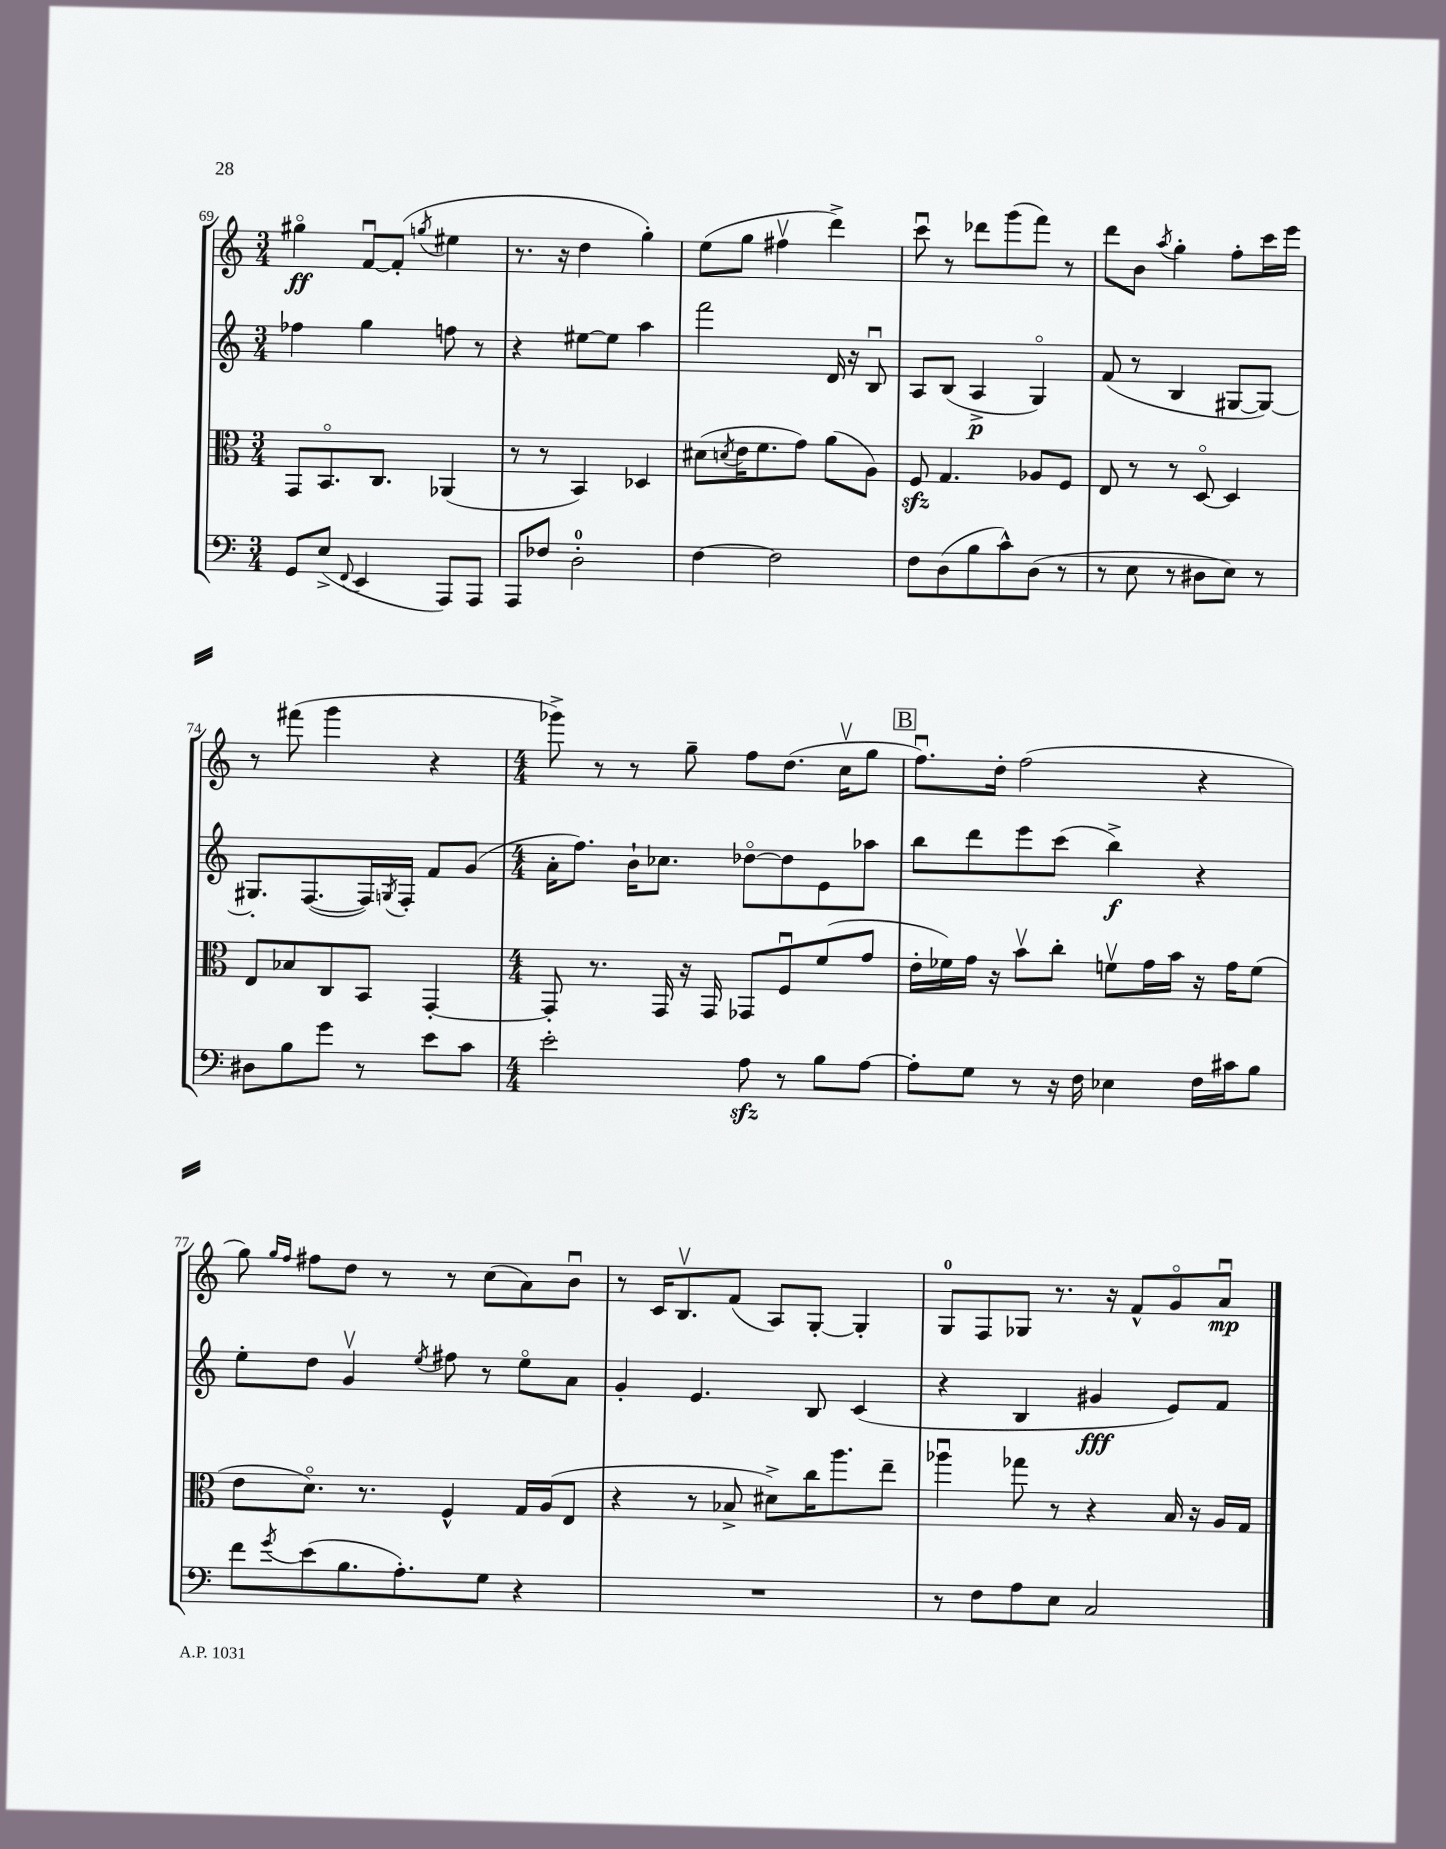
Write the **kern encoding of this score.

**kern	**kern	**kern	**dynam	**kern	**dynam
*part4	*part3	*part2	*part2	*part1	*part1
*staff4	*staff3	*staff2	*staff2	*staff1	*staff1
*clefF4	*clefC3	*clefG2	*	*clefG2	*
*k[]	*k[]	*k[]	*	*k[]	*
*M3/4	*M3/4	*M3/4	*	*M3/4	*
=69	=69	=69	=69	=69	=69
8GG/L	8GG/L	4ff-X\	.	4gg#X\	ff
(8E^/J	8.BB/	.	.	.	.
8qqFF/	.	.	.	.	.
4EE/	.	4gg\	.	[8fu/L	.
.	8.C/J	.	.	.	.
.	.	.	.	(8f'/J]	.
.	.	.	.	8qggn/	.
8AAA/L)	(4AA-X/	8ffn\	.	4ee#X\	.
8AAA/J	.	8r	.	.	.
=70	=70	=70	=70	=70	=70
8AAA/L	8r	4r	.	8.r	.
8F-X/J	8r	.	.	.	.
.	.	.	.	16r	.
2D'\	4BB/)	[8ee#X\L	.	4dd\	.
.	.	8ee#\J]	.	.	.
.	4D-X/	4aa\	.	4gg'\)	.
=71	=71	=71	=71	=71	=71
[4F\	(8d#X\L	2fff\	.	(8ee\L	.
.	8qdn/	.	.	.	.
.	16e\K	.	.	8gg\J	.
.	8.f\	.	.	.	.
2F\]	.	.	.	4ff#Xv\	.
.	8g\J)	.	.	.	.
.	(8a\L	16d/	.	4ddd^\)	.
.	.	16r	.	.	.
.	8A\J)	8Bu/	.	.	.
=72	=72	=72	=72	=72	=72
8F\L	8Fzz/	8A/L	.	8cccu\	.
(8D\	4.G/	(8B/J	.	8r	.
8B\	.	4A^/	p	8ddd-X\L	.
8c^^\)	.	.	.	(8ggg\	.
(8D\J	8A-X/L	4G/)	.	8fff\J)	.
8r	8F/J	.	.	8r	.
=73	=73	=73	=73	=73	=73
8r	8E/	(8f/	.	8ddd\L	.
8E\	8r	8r	.	8b\J	.
.	.	.	.	8qaa/	.
8r	8r	4B/	.	4gg'\	.
8D#X\L	[8D/	.	.	.	.
8E\J)	4D/]	[8G#X/L	.	8ff'\L	.
8r	.	8G#/J_)	.	16ccc\L	.
.	.	.	.	16eee\JJ	.
!!LO:LB:g=z
=74	=74	=74	=74	=74	=74
8D#X\L	8E/L	8.G#X'/L]	.	8r	.
8B\	8B-X/	.	.	(8fff#X\	.
.	.	([8.F/	.	.	.
8g\J	8C/	.	.	4ggg\	.
8r	8BB/J	16F/L])	.	.	.
.	.	8qGn/	.	.	.
.	.	16F'/JJ	.	.	.
8e\L	[4GG'/	8f/L	.	4r	.
8c\J	.	(8g/J	.	.	.
=75	=75	=75	=75	=75	=75
*M4/4	*M4/4	*M4/4	*	*M4/4	*
2e'\	8GG'/]	16a'\KL	.	8ggg-X^\)	.
.	.	8.ff\J)	.	.	.
.	8.r	.	.	8r	.
.	.	16b`\KL	.	8r	.
.	16GG/	8.cc-X\J	.	.	.
.	16r	.	.	8gg~\	.
.	16GG/	.	.	.	.
8Azz\	8GG-X/L	[8dd-X\L	.	8ff\L	.
8r	8Fu/	8dd-\]	.	(8.dd\J	.
8B\L	(8f/	8e\	.	.	.
.	.	.	.	16ccv\KL	.
[8A\J	8g/J	8aa-X\J	.	8gg\J	.
!!LO:REH:place=s1:t=B
=76	=76	=76	=76	=76	=76
8A'\L]	16e'\LL	8bb\L	.	8.ffu\L)	.
.	16f-X\)	.	.	.	.
8G\J	16g\JJ	8ddd\	.	.	.
.	16r	.	.	16dd'\Jk	.
8r	8bv\L	8eee\	.	(2ff\	.
16r	8cc'\J	(8ccc\J	.	.	.
16F\	.	.	.	.	.
4E-X\	8fnv\L	4bb^\)	f	.	.
.	16g\L	.	.	.	.
.	16b\JJ	.	.	.	.
16F\LL	16r	4r	.	4r	.
16c#X\J	16g\KL	.	.	.	.
8B\J	(8f\J	.	.	.	.
!!LO:LB:g=z
=77	=77	=77	=77	=77	=77
8f\L	8e\L	8ee'\L	.	8gg\)	.
.	.	.	.	16qqgg/LL	.
8qg/	.	.	.	16qqff/JJ	.
(8e\	8.d\J)	8dd\J	.	8ff#X\L	.
8.B\	.	4gv/	.	8dd\J	.
.	8.r	.	.	.	.
.	.	.	.	8r	.
8.A'\)	.	.	.	.	.
.	.	8qee/	.	.	.
.	4F^^/	8ff#X\	.	8r	.
8G\J	.	8r	.	(8cc\L	.
4r	16G/LL	8ee\L	.	8a\)	.
.	(16A/J	.	.	.	.
.	8E/J	8a\J	.	8bu\J	.
=78	=78	=78	=78	=78	=78
1r	4r	4g'/	.	8r	.
.	.	.	.	16c/KL	.
.	.	.	.	8.Bv/	.
.	8r	4.e/	.	.	.
.	8B-X^/	.	.	(8f/J	.
.	8d#X^\L)	.	.	8A/L)	.
.	16cc\K	8B/	.	[8G'/J	.
.	8.aa\	.	.	.	.
.	.	(4c/	.	4G'/]	.
.	8ee~\J	.	.	.	.
=79	=79	=79	=79	=79	=79
8r	4aa-Xu\	4r	.	8G/L	.
8F\L	.	.	.	8F/	.
8A\	8gg-X\	4B/	.	8G-X/J	.
8E\J	8r	.	.	8.r	.
2C/	4r	4g#X/	fff	.	.
.	.	.	.	16r	.
.	.	.	.	8f^^/L	.
.	16B/	8e/L)	.	8g/	.
.	16r	.	.	.	.
.	16A/LL	8f/J	.	8au/J	mp
.	16G/JJ	.	.	.	.
==	==	==	==	==	==
*-	*-	*-	*-	*-	*-
